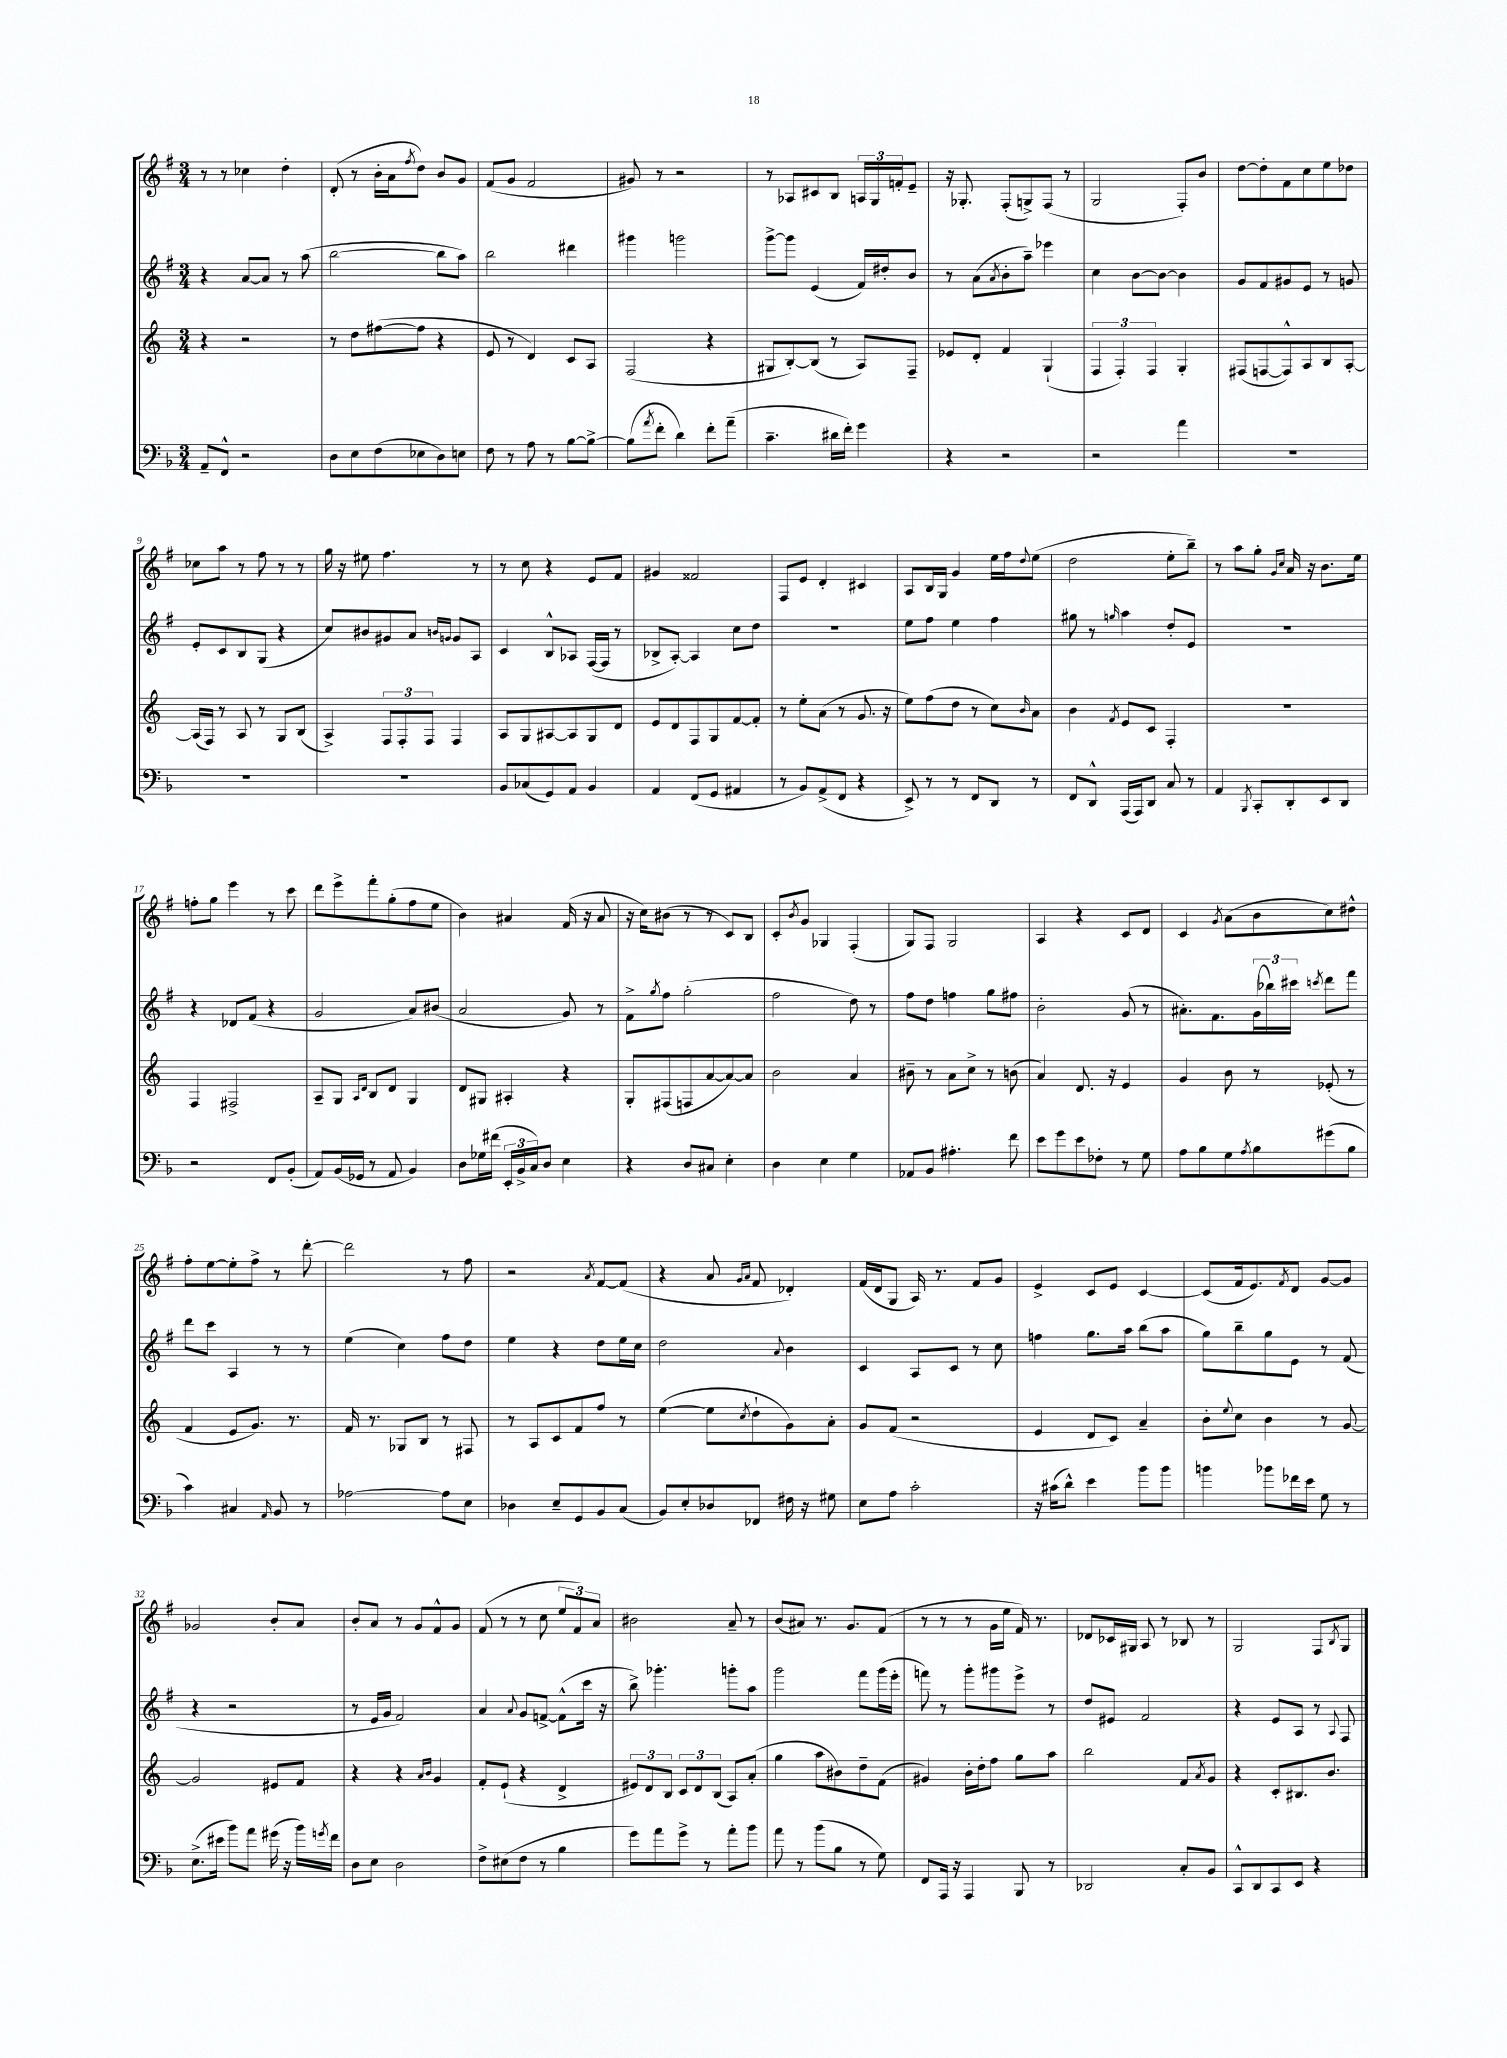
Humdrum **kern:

**kern	**kern	**kern	**kern
*staff4	*staff3	*staff2	*staff1
*clefF4	*clefG2	*clefG2	*clefG2
*k[b-]	*k[]	*k[f#]	*k[f#]
*M3/4	*M3/4	*M3/4	*M3/4
8AA~	4r	4r	8r
8FF^^	.	.	8r
2r	2r	[8a	4cc-
.	.	8a]	.
.	.	8r	4dd'
.	.	(8aa	.
=	=	=	=
8D	8r	[2bb	(8d'
8E	8dd	.	8r
(8F	([8ff#	.	16b'
.	.	.	16a
.	.	.	8qff#
8E-	8ff#]	.	8dd)
8D)	4r	8bb]	8b
8E	.	8aa)	8g
=	=	=	=
8F	8e	2bb	(8f#
8r	8r	.	8g
8A	4d)	.	2f#
8r	.	.	.
[8B-	8c	4ddd#	.
8B-^_	8A	.	.
=	=	=	=
(8B-]	(2F	4ggg#	8g#)
8qa	.	.	.
8f'	.	.	8r
4d)	.	2ggg	2r
8f'	4r	.	.
(8a~	.	.	.
=	=	=	=
4.c~	8G#	[8ggg^	8r
.	[8B')	8ggg]	8A-
.	(8B]	(4e	8c#
16d#	8r	.	8B
16f')	.	.	.
4g	8A)	16f#)	24A
.	.	.	24G
.	.	16dd#'	.
.	.	.	24f'
.	8F~	8b	8e~
=	=	=	=
4r	8e-	8r	16r
.	.	.	8.G-'
.	8d'	(8a	.
.	.	8qa	.
2r	4f	8b'	(8F#'
.	.	8aa~)	8G^)
.	(4G`	4eee-	(8F#
.	.	.	8r
=	=	=	=
2r	6F	4cc	2G
.	6F')	.	.
.	.	[8b	.
.	6F	.	.
.	.	8b_	.
4a	4G'	4b]	8F#')
.	.	.	8b
=	=	=	=
2.r	(8F#	8g	[8dd
.	[8F	8f#	8dd']
.	8F^^])	8g#	8f#
.	8A	8e	8cc
.	8B	8r	8ee
.	[8A'	8g	8dd-
=	=	=	=
2.r	(16A]	8e'	8cc-
.	16F)	.	.
.	8r	8c	8aa
.	8A	8B	8r
.	8r	(8G	8ff#
.	8G	4r	8r
.	(8B	.	8r
=	=	=	=
2.r	4A^)	8cc)	16gg
.	.	.	16r
.	.	8b#	8ee#
.	12F	8g#	4.ff#
.	12F'	.	.
.	.	8a	.
.	12F	.	.
.	.	16qqb	.
.	.	16qqg	.
.	4F	8g	.
.	.	8A	8r
=	=	=	=
8BB-	8A	4c	8r
(8C-	8G	.	8cc
8GG)	[8A#	8B^^	4r
8AA	8A#]	8A-	.
4BB-	8G	([16F#	8e
.	.	16F#]	.
.	8d	8r	8f#
=	=	=	=
4AA	8e	8B-^	4g#
.	8d	[8A')	.
(8FF	8F	4A]	2f##
8GG	8G	.	.
4AA#	[8f	8cc	.
.	8f']	8dd	.
=	=	=	=
8r	8r	2.r	8F#
8BB-)	8ee'	.	8e
(8AA^	(8a	.	4d'
8FF	8r	.	.
4r	8.g	.	4c#
.	16r	.	.
=	=	=	=
8EE^)	8ee)	8ee	8A
8r	(8ff	8ff#	16B
.	.	.	16G
8r	8dd	4ee	4g
8FF	8r	.	.
8DD	8cc)	4ff#	16ee
.	.	.	16ff#
.	16qqb	.	8qqdd
8r	8a	.	(8ee
=	=	=	=
8FF	4b	8gg#	2dd
8DD^^	.	8r	.
.	8qf	16qqgg	.
(16AAA	8e	4aa	.
16AAA)	.	.	.
8DD	8c	.	.
8C	4F'	8dd'	8ee'
8r	.	8e	8bb~)
=	=	=	=
4AA	2.r	2.r	8r
.	.	.	8aa
8qBBB-	.	.	.
8CC'	.	.	8gg'
.	.	.	16qqg
.	.	.	16qqcc
8DD'	.	.	16a
.	.	.	16r
8EE	.	.	8.b
8DD	.	.	.
.	.	.	16ee
=	=	=	=
2r	4F	4r	8ff'
.	.	.	8gg
.	2F#^	8d-	4eee
.	.	(8f#	.
8FF	.	4r	8r
(8BB-'	.	.	8ccc
=	=	=	=
8AA)	8A~	2g	8ddd
(16BB-	8G	.	8eee^
16GG-	.	.	.
.	16qqA	.	.
.	16qqd	.	.
8r	8B	.	8fff#'
8AA	8d	.	(8gg'
4BB-)	4G	8a)	8ff#
.	.	(8b#	8ee
=	=	=	=
8D	8d	2a	4b)
16G-	8G#	.	.
(16f#	.	.	.
24EE'	4A#'	.	4a#
24BB-^	.	.	.
24C)	.	.	.
8D	.	.	.
4E	4r	8g)	(16f#
.	.	.	16r
.	.	8r	8a#
=	=	=	=
4r	8G'	8f#^	16r
.	.	.	16cc)
.	.	8qgg	.
.	(8F#	8ff#	(8b#
8D	8F	(2gg'	8r
8C#	[8a	.	8r
4E'	8a_)	.	8c)
.	8a]	.	8B
=	=	=	=
4D	2b	2ff#	8c'
.	.	.	8qb
.	.	.	8g
4E	.	.	4G-
4G	4a	8dd)	(4F#'
.	.	8r	.
=	=	=	=
8AA-	8b#~	8ff#	8G)
8BB-	8r	8dd	8F#
4.A#'	8a	4ff	2G
.	8cc^	.	.
.	8r	8gg	.
8f	(8b	8ff#	.
=	=	=	=
8e	4a)	2b'	4A
8g	.	.	.
8e	8.d	.	4r
8F-'	.	.	.
.	16r	.	.
8r	4e	(8g	8c
8G	.	8r	8d
=	=	=	=
8A	4g	8.a#')	4c
8B-	.	.	.
.	.	8.f#	.
.	.	.	8qg
8G	8b	.	(8a
8qA	.	.	.
8B-	8r	(24g	8b
.	.	24bb-)	.
.	.	24ccc#	.
.	.	8qccc	.
(8g#	(8e-'	8ddd	8cc)
8B-	8r	8fff#	8dd#^^
=	=	=	=
4c)	4f	8ddd	8ff#'
.	.	8ccc	[8ee
4C#	8e	4A	8ee']
.	8.g)	.	8ff#^
16qqAA	.	.	.
8BB-	.	8r	8r
.	8.r	.	.
8r	.	8r	[8ddd'
=	=	=	=
[2A-	16f	(4ee	2ddd]
.	8.r	.	.
.	8G-	4cc)	.
.	8B	.	.
8A-]	8r	8ff#	8r
8E	8F#	8dd	8ff#
=	=	=	=
4D-	8r	4ee	2r
.	8A	.	.
8E~	8c	4r	.
8GG	8f	.	.
.	.	.	8qa
8BB-	8ff	8dd	[8f#
(8C	8r	16ee	(8f#]
.	.	16cc	.
=	=	=	=
8BB-)	([4ee	2dd	4r
8E'	.	.	.
8D-	8ee]	.	8a
.	.	.	16qqg
.	8qcc	.	16qqa
8FF-	8dd`	.	8f#
.	.	8qqa	.
16F#	8g)	4b	4d-')
16r	.	.	.
8G#	8a'	.	.
=	=	=	=
8E	8g	4c	(16f#
.	.	.	16d
8A	(8f	.	8G
2c'	2r	8A	16A)
.	.	.	8.r
.	.	8c	.
.	.	8r	8f#
.	.	8cc	8g
=	=	=	=
16r	4e	4ff	4e^
(16c#	.	.	.
8d^^)	.	.	.
4e	8d	8.gg	8c
.	8c)	.	8e
.	.	16aa	.
8b-	4a~	(8bb	[4c
8b-	.	8aa	.
=	=	=	=
4b	8b'	8gg)	(8c]
.	8qqee	.	.
.	8cc	8bb~	16f#
.	.	.	8.e)
8b-	4b	8gg	.
.	.	.	8qf#
16f-	.	8e	8d
16e	.	.	.
8G	8r	8r	[8g
8r	[8g	(8f#	8g]
=	=	=	=
(8.E^	2g]	4r	2g-
16e#	.	.	.
8b-)	.	2r	.
8a	.	.	.
(16g#	8e#	.	8b'
16r	.	.	.
16b-)	8f	.	8a
8qg	.	.	.
16f	.	.	.
=	=	=	=
8D	4r	8r	8b'
8E	.	16e	8a
.	.	16g	.
2D	4r	2f#)	8r
.	.	.	8g
.	16qqa	.	.
.	16qqb	.	.
.	4g	.	8f#^^
.	.	.	8g
=	=	=	=
8F^	8f'	4a	(8f#
(8E#	(8e`	.	8r
.	.	8qqa	.
8F	4r	8g	8r
8r	.	[8f^	8cc
4B-	4d^	(8f^^]	12ee
.	.	.	12f#)
.	.	16ccc	.
.	.	.	12a
.	.	16r	.
=	=	=	=
8g)	12e#)	8bb^)	2b#
.	12d	.	.
8a	.	4.ggg-'	.
.	12B	.	.
8g^	12c	.	.
.	12d	.	.
8r	.	.	.
.	(12B	.	.
8a'	8A)	8ggg'	8a~
8b-	(8a'	8aa	8r
=	=	=	=
8a	4gg	2ggg	(8b
8r	.	.	8a#)
(8b-	8aa	.	8.r
8B-	8b#)	.	.
.	.	.	8.g
8r	8dd~	8fff#	.
8G)	(8f	(16ggg	(8f#
.	.	16eee'	.
=	=	=	=
8FF	4g#)	8fff)	8r
16AAA	.	8r	8r
16r	.	.	.
4AAA	16b'	8ggg'	8r
.	16dd'	.	.
.	8ff	8ggg#	16g
.	.	.	16ee
8BBB-	8gg	8eee^	16f#)
.	.	.	8.r
8r	8aa	8r	.
=	=	=	=
2DD-	2bb	8dd	8d-
.	.	8e#	16c-
.	.	.	16G#
.	.	2f#	8A
.	.	.	8r
8C'	8f	.	8B-
.	8qa	.	.
8BB-	8g	.	8r
=	=	=	=
8CC^^	4r	4r	2G
8DD	.	.	.
8CC	8c'	8e	.
8EE	8.B#	8A	.
4r	.	8r	8F#
.	8.b	.	.
.	.	8qqA	8qB
.	.	8F#	8G
==	==	==	==
*-	*-	*-	*-
